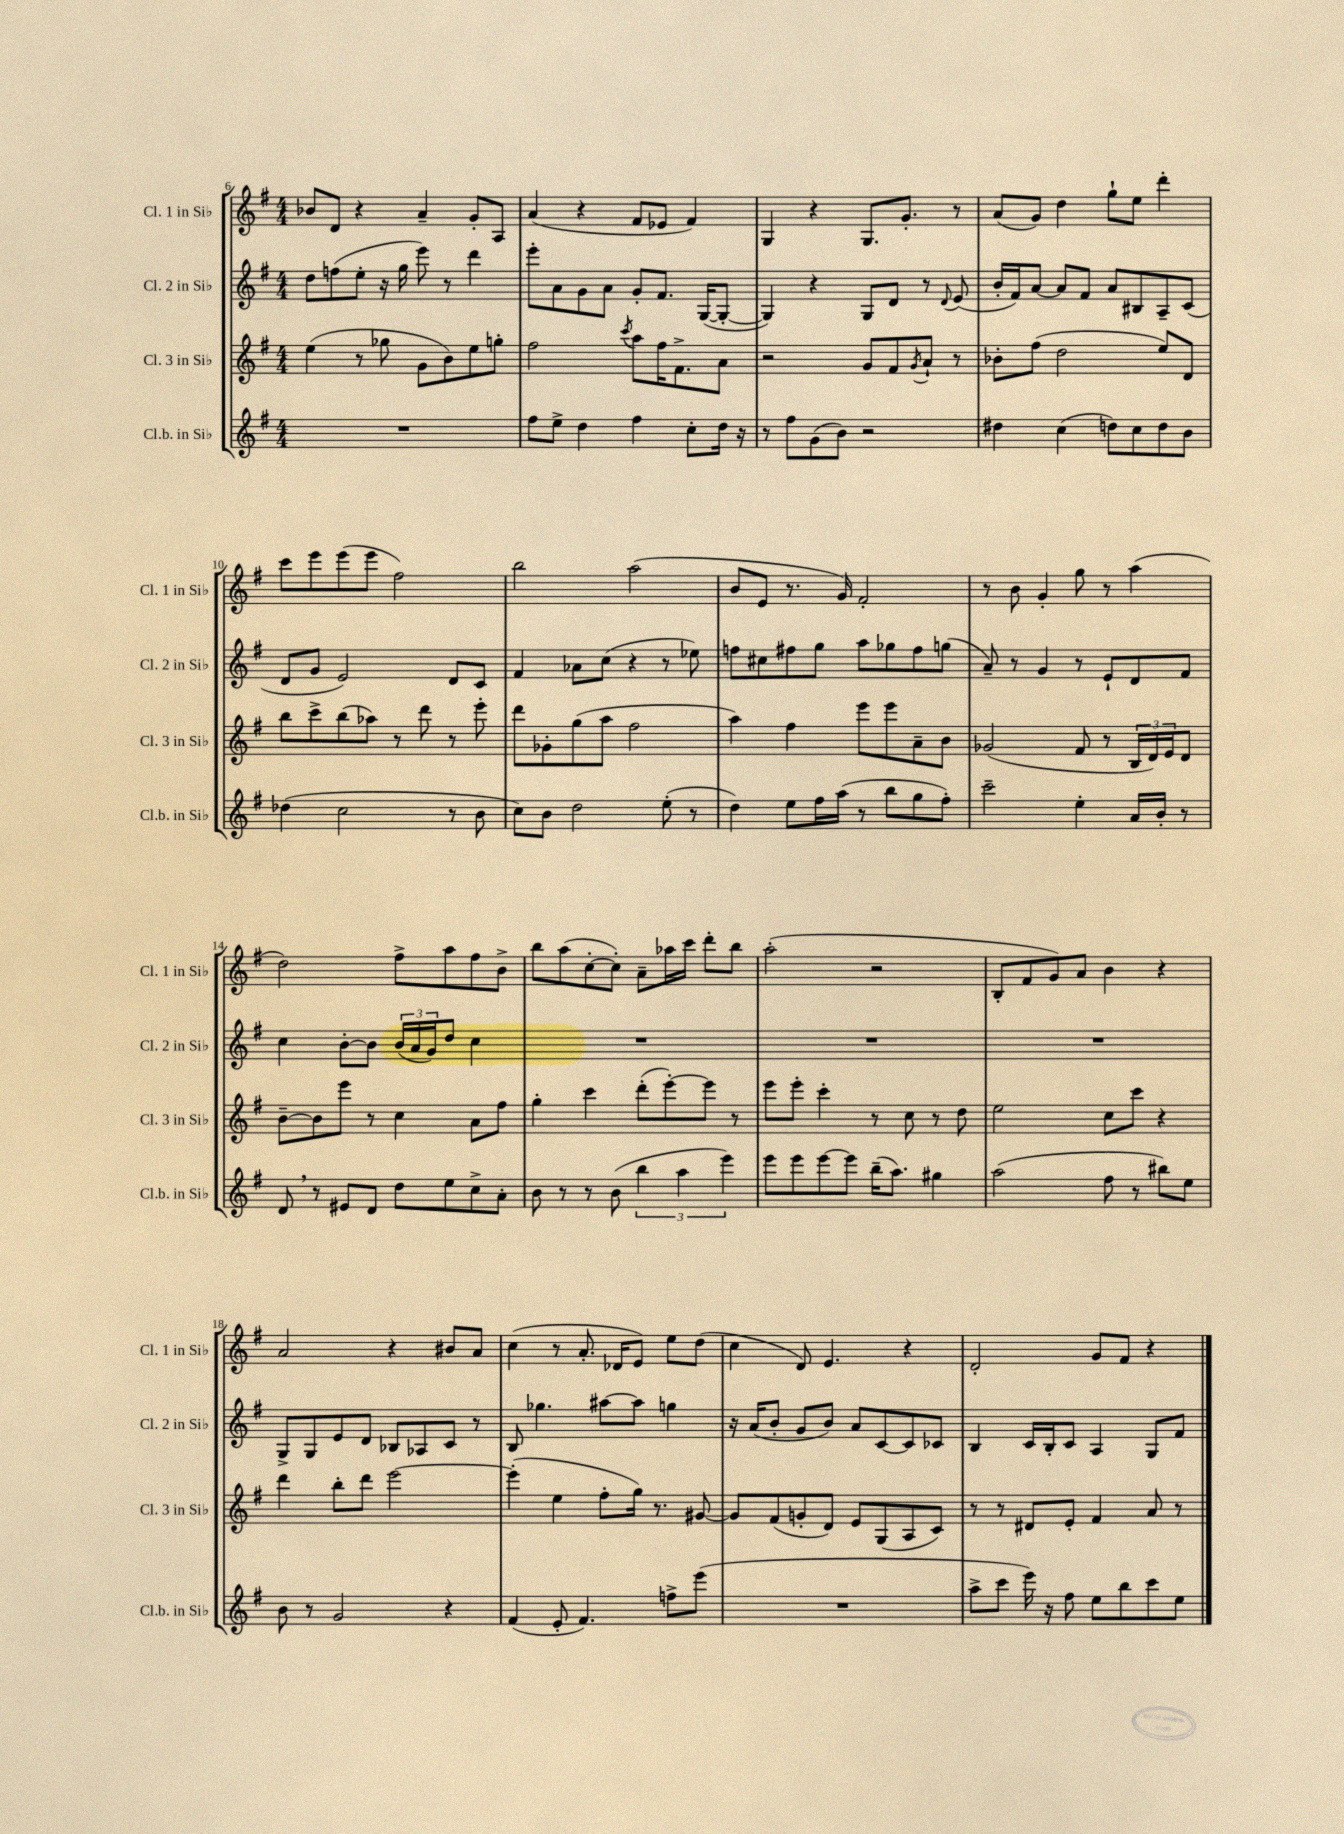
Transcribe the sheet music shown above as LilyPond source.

<<
\new StaffGroup <<
\new Staff = "s0" \with { instrumentName = "Cl. 1 in Sib" shortInstrumentName = "Cl. 1 in Sib" } {
    \clef treble \key g \major \numericTimeSignature \time 4/4
    bes'8 d'8 r4 a'4-- g'8-. a8 |
    a'4( r4 fis'8 ees'8 fis'4) |
    g4 r4 g8. g'8.-. r8 |
    a'8( g'8) d''4 g''8-! e''8 d'''4-. |
    c'''8 e'''8 e'''8( e'''8 fis''2) |
    b''2 a''2( |
    b'8 e'8 r8. g'16) fis'2-. |
    r8 b'8 g'4-. g''8 r8 a''4( |
    d''2) fis''8-> a''8 fis''8 b'8-> |
    b''8 a''8( c''8~-. c''8-.) a'8-- aes''16 c'''16 d'''8-. b''8 |
    a''2-.( r2 |
    b8-. fis'8 g'8) a'8 b'4 r4 |
    a'2 r4 bis'8 a'8 |
    c''4( r8 a'8.-. des'16 e'8) e''8 d''8( |
    c''4 d'8) e'4. r4 |
    d'2-. g'8 fis'8 r4 \bar "|." |
}
\new Staff = "s1" \with { instrumentName = "Cl. 2 in Sib" shortInstrumentName = "Cl. 2 in Sib" } {
    \clef treble \key g \major \numericTimeSignature \time 4/4
    d''8 f''8( e''8-. r16 g''16 e'''8) r8 d'''4 |
    e'''8-. a'8 g'8 a'8 g'8-. fis'8. g16~( g8~-. |
    g4) r4 g8 d'8 r8 \appoggiatura { d'8 } e'8( |
    b'16-. fis'16) a'8~ a'8 fis'8 a'8 bis8 a8-- c'8( |
    d'8 g'8 e'2) d'8 c'8 |
    fis'4 aes'8 c''8( r4 r8 ees''8) |
    f''8 cis''8 fis''8 g''8 a''8 ges''8 fis''8 g''8( |
    a'8--) r8 g'4 r8 e'8-! d'8 fis'8 |
    c''4 b'8~-. b'8 \tuplet 3/2 { b'16( a'16 g'16) } d''8 c''4 |
    R1 |
    R1 |
    R1 |
    g8-> g8 e'8 d'8 bes8 aes8 c'8 r8 |
    b8 ges''4. ais''8~ ais''8 g''4 |
    r16 a'16( b'8-. g'8 b'8) a'8 c'8~ c'8 ces'8 |
    b4 c'16 b16-. c'8 a4 g8 fis'8 \bar "|." |
}
\new Staff = "s2" \with { instrumentName = "Cl. 3 in Sib" shortInstrumentName = "Cl. 3 in Sib" } {
    \clef treble \key g \major \numericTimeSignature \time 4/4
    e''4( r8 ges''8 g'8 b'8) e''8 g''8-. |
    fis''2 \acciaccatura { c'''8 } a''8 fis''16 fis'8.-> a'8 |
    r2 g'8 fis'8 \acciaccatura { g'8 } a'8-! r8 |
    bes'8-. fis''8( d''2 e''8) d'8 |
    b''8 c'''8-> b''8( aes''8) r8 d'''8 r8 e'''8-. |
    d'''8 ges'8-. g''8( a''8 fis''2 |
    a''4) fis''4 e'''8 e'''8 a'8-- b'8 |
    ges'2( fis'8 r8 \tuplet 3/2 { b16 d'16) e'16 } d'8 |
    b'8~-- b'8 e'''8 r8 c''4 a'8 fis''8 |
    g''4-. c'''4 d'''8-.( e'''8~-.) e'''8 r8 |
    e'''8 e'''8-. c'''4-. r8 c''8 r8 d''8 |
    e''2 c''8 c'''8 r4 |
    d'''4 b''8-. d'''8 e'''2~ |
    e'''4-.( e''4 fis''8-. g''16) r8. gis'8~ |
    gis'8 fis'8( g'8-. d'8) e'8 g8( a8 c'8) |
    r8 r8 dis'8 e'8-. fis'4 a'8 r8 \bar "|." |
}
\new Staff = "s3" \with { instrumentName = "Cl.b. in Sib" shortInstrumentName = "Cl.b. in Sib" } {
    \clef treble \key g \major \numericTimeSignature \time 4/4
    R1 |
    fis''8 e''8-> d''4 fis''4 c''8-. d''16 r16 |
    r8 fis''8 g'8( b'8) r2 |
    dis''4 c''4( d''8) c''8 d''8 b'8 |
    des''4( c''2 r8 b'8 |
    c''8) b'8 d''2 e''8-.( r8 |
    d''4) e''8 fis''16 a''16( r8 b''8 g''8 fis''8-.) |
    c'''2-- e''4-. a'16 b'16-. r8 |
    d'8 \breathe r8 eis'8 d'8 d''8 e''8 c''8-> a'8-. |
    b'8 r8 r8 b'8( \tuplet 3/2 { b''4 a''4 e'''4) } |
    e'''8 e'''8 e'''8~ e'''8 b''16--( a''8.) gis''4 |
    a''2( fis''8 r8 bis''8) e''8 |
    b'8 r8 g'2 r4 |
    fis'4( e'8-. fis'4.) f''8-> e'''8( |
    R1 |
    a''8-> c'''8 e'''16) r16 fis''8 e''8 b''8 c'''8 e''8 \bar "|." |
}
>>
>>
\layout { \context { \Score currentBarNumber = #6 } }
